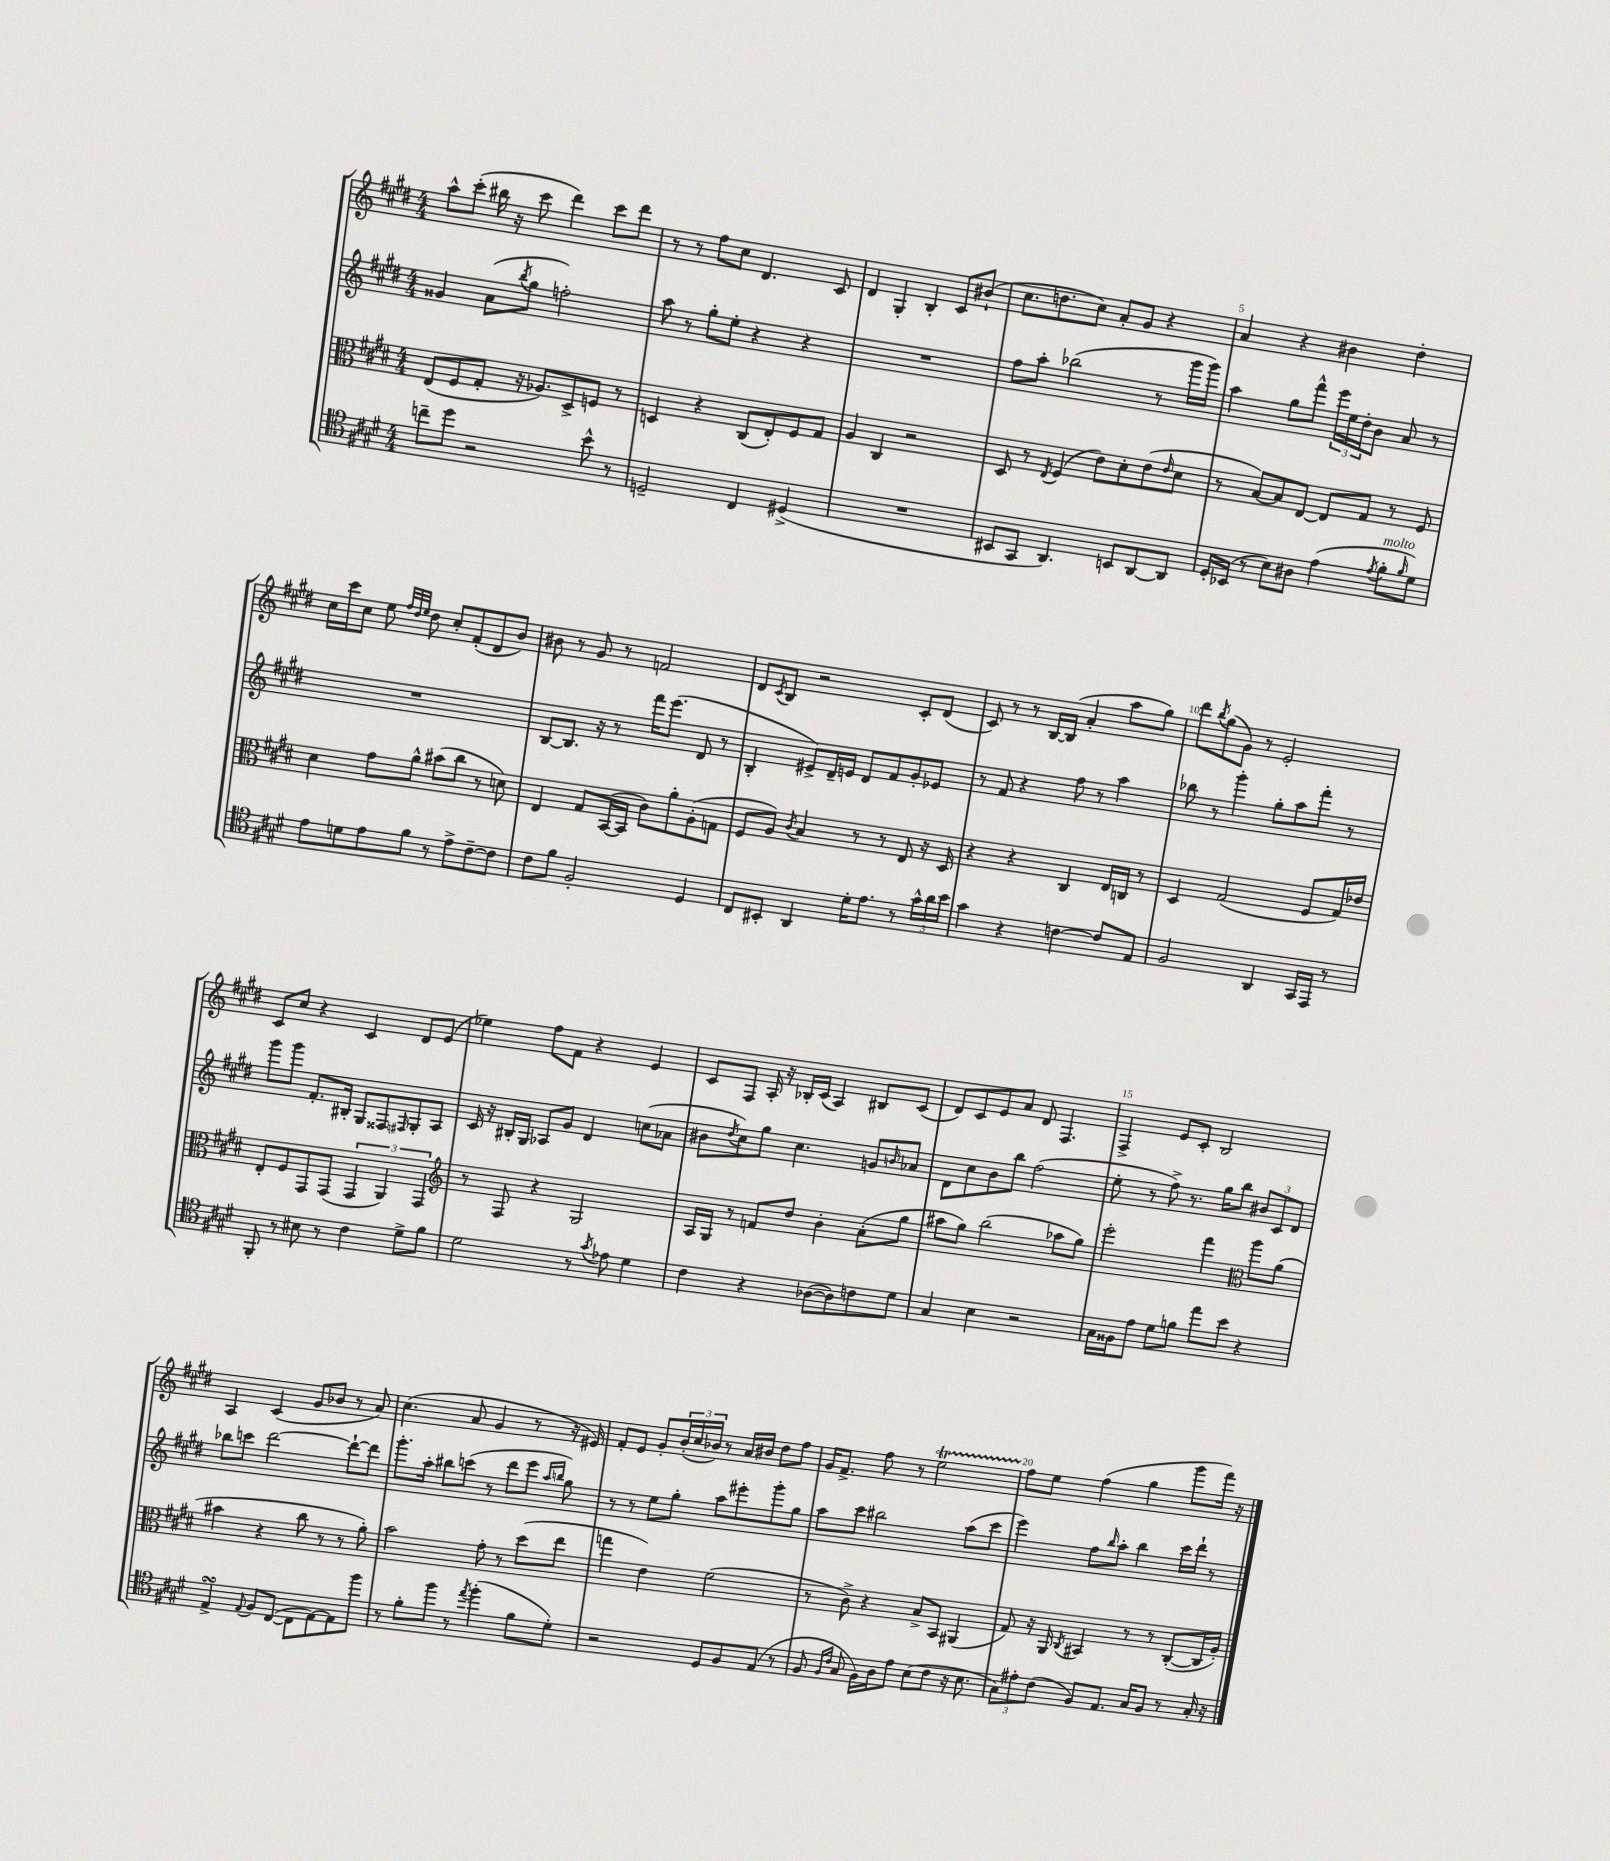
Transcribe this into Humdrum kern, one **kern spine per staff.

**kern	**kern	**kern	**kern
*part4	*part3	*part2	*part1
*staff4	*staff3	*staff2	*staff1
*clefC4	*clefC3	*clefG2	*clefG2
*k[f#c#g#d#]	*k[f#c#g#d#]	*k[f#c#g#d#]	*k[f#c#g#d#]
*M4/4	*M4/4	*M4/4	*M4/4
=1	=1	=1	=1
8ccn~\L	(8E/L	4g##X/	8aa^^\L
8dd#\J	8F#/	.	(8ccc#'\J
2r	8G#'/J	(8a\L	16bb#X\
.	.	.	16r
.	.	8qbb/	.
.	16r	8gg#\J	8ccc#\
.	8.A-X/L)	.	.
.	.	2ffn'\)	4ddd#\)
.	8D#^/	.	.
8b^^\	8Fn/J	.	8ccc#\L
8r	8r	.	8ddd#\J
=2	=2	=2	=2
2Dn~/	4Dn/	8aa\	8r
.	.	8r	8r
.	4r	8gg#'\L	8ff#\L
.	.	8ee'\J	8cc#\J
4C#/	(8C#/L	4r	4.d#/
.	8E'/)	.	.
(4D#X^/	8F#/	4r	.
.	8G#/J	.	8c#/
=3	=3	=3	=3
1r	4A/	1r	4d#/
.	4C#/	.	4G#'/
.	2r	.	4B'/
.	.	.	8c#/L
.	.	.	(8b#X`/J
=4	=4	=4	=4
8BB#X/L	8D#/	8ff#\L	8.cc#\L
8GG#/J	8r	8aa'\J	.
.	.	.	8.ddn\
.	8qE/	.	.
4.AA/)	(4F#/	(2bb-X\	.
.	.	.	8cc#\J)
.	8e\L)	.	8a'/L
8BBn/L	8d#'\	.	8g#/J
[8AA/	(8e\	8r	4r
.	16qqe/	.	.
8AA/J]	8d#\J	16ggg#\LL	.
.	.	16ggg#\JJ)	.
=5	=5	=5	=5
16D#'/LL	8r	4aa\	4a/
(16BB-X/JJ	.	.	.
8r	[8B/L)	.	.
8B\L)	8B/]	8gg#\L	4r
8A#X\J	[8E/J	8fff#^^\J	.
(4e\	8E/L]	24eee\LL	4b#X\
.	.	24ee\	.
.	.	24dd#'\J	.
.	8G#/J	8b\J	.
8qe/	.	.	.
!LO:TX:a:i:t=molto	!	!	!
8f#'\L	8r	8a/	4dd#'\
16qqf#/	.	.	.
8d#\J)	8F#/	8r	.
!!LO:LB:g=z
=6	=6	=6	=6
8e\L	4d#\	1r	16cc#\LL
.	.	.	16ccc#\J
8dn\	.	.	8cc#\J
8e\	8g#\L	.	8ee\
.	.	.	32qqff#/LLL
.	.	.	32qqdd#/
.	.	.	32qqee/JJJ
8f#\J	8a^^\J	.	8dd#\
8r	(8b#X\L	.	8cc#'/L
8e^\L	8cc#\J	.	(8f#'/
[8c#~\	8r	.	8d#/
8c#\J]	8dn\)	.	8b/J)
=7	=7	=7	=7
8c#\L	4E/	[8B/L	8b#X\
8f#\J	.	8.B/J]	8r
2F#'/	8G#/L	.	8g#/
.	.	16r	.
.	([16BB/L	8r	8r
.	16BB/JJ]	.	.
.	8c#\L)	16fff#\KL	2fn/
.	.	(8.eee\J	.
.	8a'\	.	.
4D#/	(8A'\	8d#/	.
.	8Gn\J	8r	.
=8	=8	=8	=8
8C#/L	8F#/L	4B'/	8d#/L
.	.	.	8qc#/
8BB#X'/J	8A/J)	.	8B/J
.	8qc#/	.	.
4AA/	4B/	8e#X^/L)	2r
.	.	16d#~/L	.
.	.	16en/JJ	.
16d#'\KL	8r	8d#/L	.
8.e\J	.	.	.
.	8r	8f#/	.
8r	8E/	8g#'/	8c#'/L
24g#^^\LL	16r	8e-X/J	(8d#/J
24a\	.	.	.
.	16D#/	.	.
24b\JJ	.	.	.
=9	=9	=9	=9
4g#\	4r	8r	8c#/)
.	.	8f#/	8r
4r	4r	4r	8r
.	.	.	[16B/LL
.	.	.	(16B/JJ]
[4cn\	4C#/	8ff#\	4a'/
.	.	8r	.
8c/L]	16E/LL	4aa\	8aa\L
.	16Cn/JJ	.	.
8E/J	8r	.	8gg#\J)
=10	=10	=10	=10
2F#/	4D#/	8bb-X\	8ddd#\L
.	.	.	8qbb/
.	.	8r	(8gg#\
.	(2G#/	4ggg#'\	8g#\J)
.	.	.	8r
4AA/	.	8gg#'\L	2e'/
.	.	8aa\	.
16GG#/LL	8F#/L	8fff#'\J	.
16EE/JJ	.	.	.
8r	16G#/L)	8r	.
.	16e-X/JJ	.	.
!!LO:LB:g=z
=11	=11	=11	=11
8FF#'/	8E'/L	8ggg#\L	8c#/L
8r	8F#/	8ggg#\J	8cc#/J
8B#X\	8GG#/	8.f#'/L	4r
8r	(8GG#/J	.	.
.	.	16B#X'/Jk	.
4c#\	6GG#/	8G#/L	4c#/
.	.	8F##X/	.
.	6AA/)	.	.
.	.	16qqF#X/	.
8d#^\L	.	8G#'/	8d#/L
.	6GG#/	.	.
8f#\J	.	8A/J	(8e/J
=12	=12	=12	=12
*	*clefG2	*	*
2d#\	8r	16c#/	4ee-X\)
.	.	16r	.
.	8F#/	16B#X'/LL	.
.	.	16G#/JJ	.
.	4r	8A-X/L	8ff#\L
.	.	8g#/J	8f#\J
8r	2G#/	4d#/	4r
8qg#/	.	.	.
8e-X\	.	.	.
4d#\	.	(8ccn\L	4e/
.	.	8a-X\J	.
=13	=13	=13	=13
4c#\	16A/LL	8b#X\L	8c#/L
.	16G#/JJ	.	.
.	.	8qdd#/	.
.	8r	8cc#\)	8F#/J
4r	8fn/L	8gg#\J	16A'/
.	.	.	16r
.	8dd#/J	4.cc#\	16B-X'/LL
.	.	.	(16c#/JJ
([8A-X\L	4b'\	.	4A/)
8A-\])	.	.	.
8cn\	(8a'\L	8gn/L	8B#X/L
.	.	16qqbn/	.
8d#\J	8gg#\J	8a-X/J	(8c#/J
=14	=14	=14	=14
4G#/	8aa#X\L	8d#\L	8d#/L)
.	8gg#\J)	8cc#\	8c#/
4B\	(2bb\	8b\	8e/
.	.	8bb\J	8a/J
2r	.	(2ff#\	8d#/
.	.	.	4.F#/
.	8aa-X\L	.	.
.	8gg#\J)	.	.
=15	=15	=15	=15
16G#\LL	2eee'\	8ee'\	4F#^/
16F##X\J	.	.	.
8e\J	.	8r	.
8d#\L	.	8ff#^\)	8e/L
8fn\J	.	8.r	8c#'/J
8ee\L	4fff#\	.	2B/
.	.	16gg#\KL	.
8b\J	.	8bb\J	.
*	*clefC3	*	*
4r	8aa\L	12b#X/L	.
.	.	12c#/	.
.	(8a\J	.	.
.	.	12d#/J	.
!!LO:LB:g=z
=16	=16	=16	=16
4EsSSs^/	4b#X\	8bb-X\L	4A/
.	.	8cccn\J	.
8qqE/	.	.	.
8F#/L	4r	[2ddd#\	(4c#/
([8C#/J	.	.	.
8C#\L]	8cc#\	.	8g#/L
[8E\)	8r	.	8b-X/J
8E\]	8r	8ddd#`\L_	8r
8ff#\J	8a'\)	8ddd#\J]	8a/)
=17	=17	=17	=17
8r	2b\	8.ggg#'\L	(4.cc#\
8f#'\L	.	.	.
.	.	16aa'\Jk	.
8ff#\J	.	8bb#X\L	.
8r	.	(8cccn\J	8a/
8qee/	.	.	.
(4ff#'\	8g#'\	8r	4g#/
.	8r	8ddd#\L	.
8f#\L	(8dd#\L	8eee\J	8r
.	.	16qqaa/LL	.
.	.	16qqbbn/JJ	.
8d#'\J)	8ee\J	8gg#\)	16r
.	.	.	16e#X/)
=18	=18	=18	=18
2r	4ggn\	8r	8f#'/L
.	.	8r	8e/J
.	4e\)	8ee\L	8g#'/L
.	.	8gg#'\J	(24b'/L
.	.	.	24cc#/
.	.	.	24b-X/JJ)
8D#/L	(2f#\	8aa\L	8r
8F#/	.	8eee#X'\	16a/LL
.	.	.	16b#X/JJ
(8E/J	.	8ggg#'\	8dd#\L
8r	.	8gg#\J	8ff#\J
=19	=19	=19	=19
8F#/	8r	8aa\L	16g#/KL
.	.	.	8.f#^/J
16qqF#/LL	.	.	.
16qqc#/JJ	.	.	.
8G#/	8c#^\)	8ccc#\J	.
16F#\LL)	4r	2bb#X\	8ff#\
16A\J	.	.	.
8e\J	.	.	8r
(8B\L	8B^/L	.	2eeT\
8c#\J	8BB/J	.	.
16r	(4AA#X/	(8aa\L	.
8.B\	.	.	.
.	.	8ccc#\J	.
=20	=20	=20	=20
12G#\L)	8G#/)	4eee\)	8ff#\L
12e#X'\	.	.	.
.	16r	.	8ee\J
(12c#\J	.	.	.
.	16AA/	.	.
.	8qC#/	.	.
8F#/L)	4BB#X/	8ff#\L	(4ff#\
.	.	16qqbb/	.
8.E/J	.	8aa'\J	.
.	8r	4bb\	4gg#\
16G#/KL	.	.	.
8F#/J	8r	.	.
8r	([8C#'/L	16ccc#\LL	8ggg#\L
.	.	16ddd#`\JJ	.
16G#'/	16C#/L]	8r	16fff#\Jk)
16r	16A'/JJ)	.	16r
==	==	==	==
*-	*-	*-	*-
